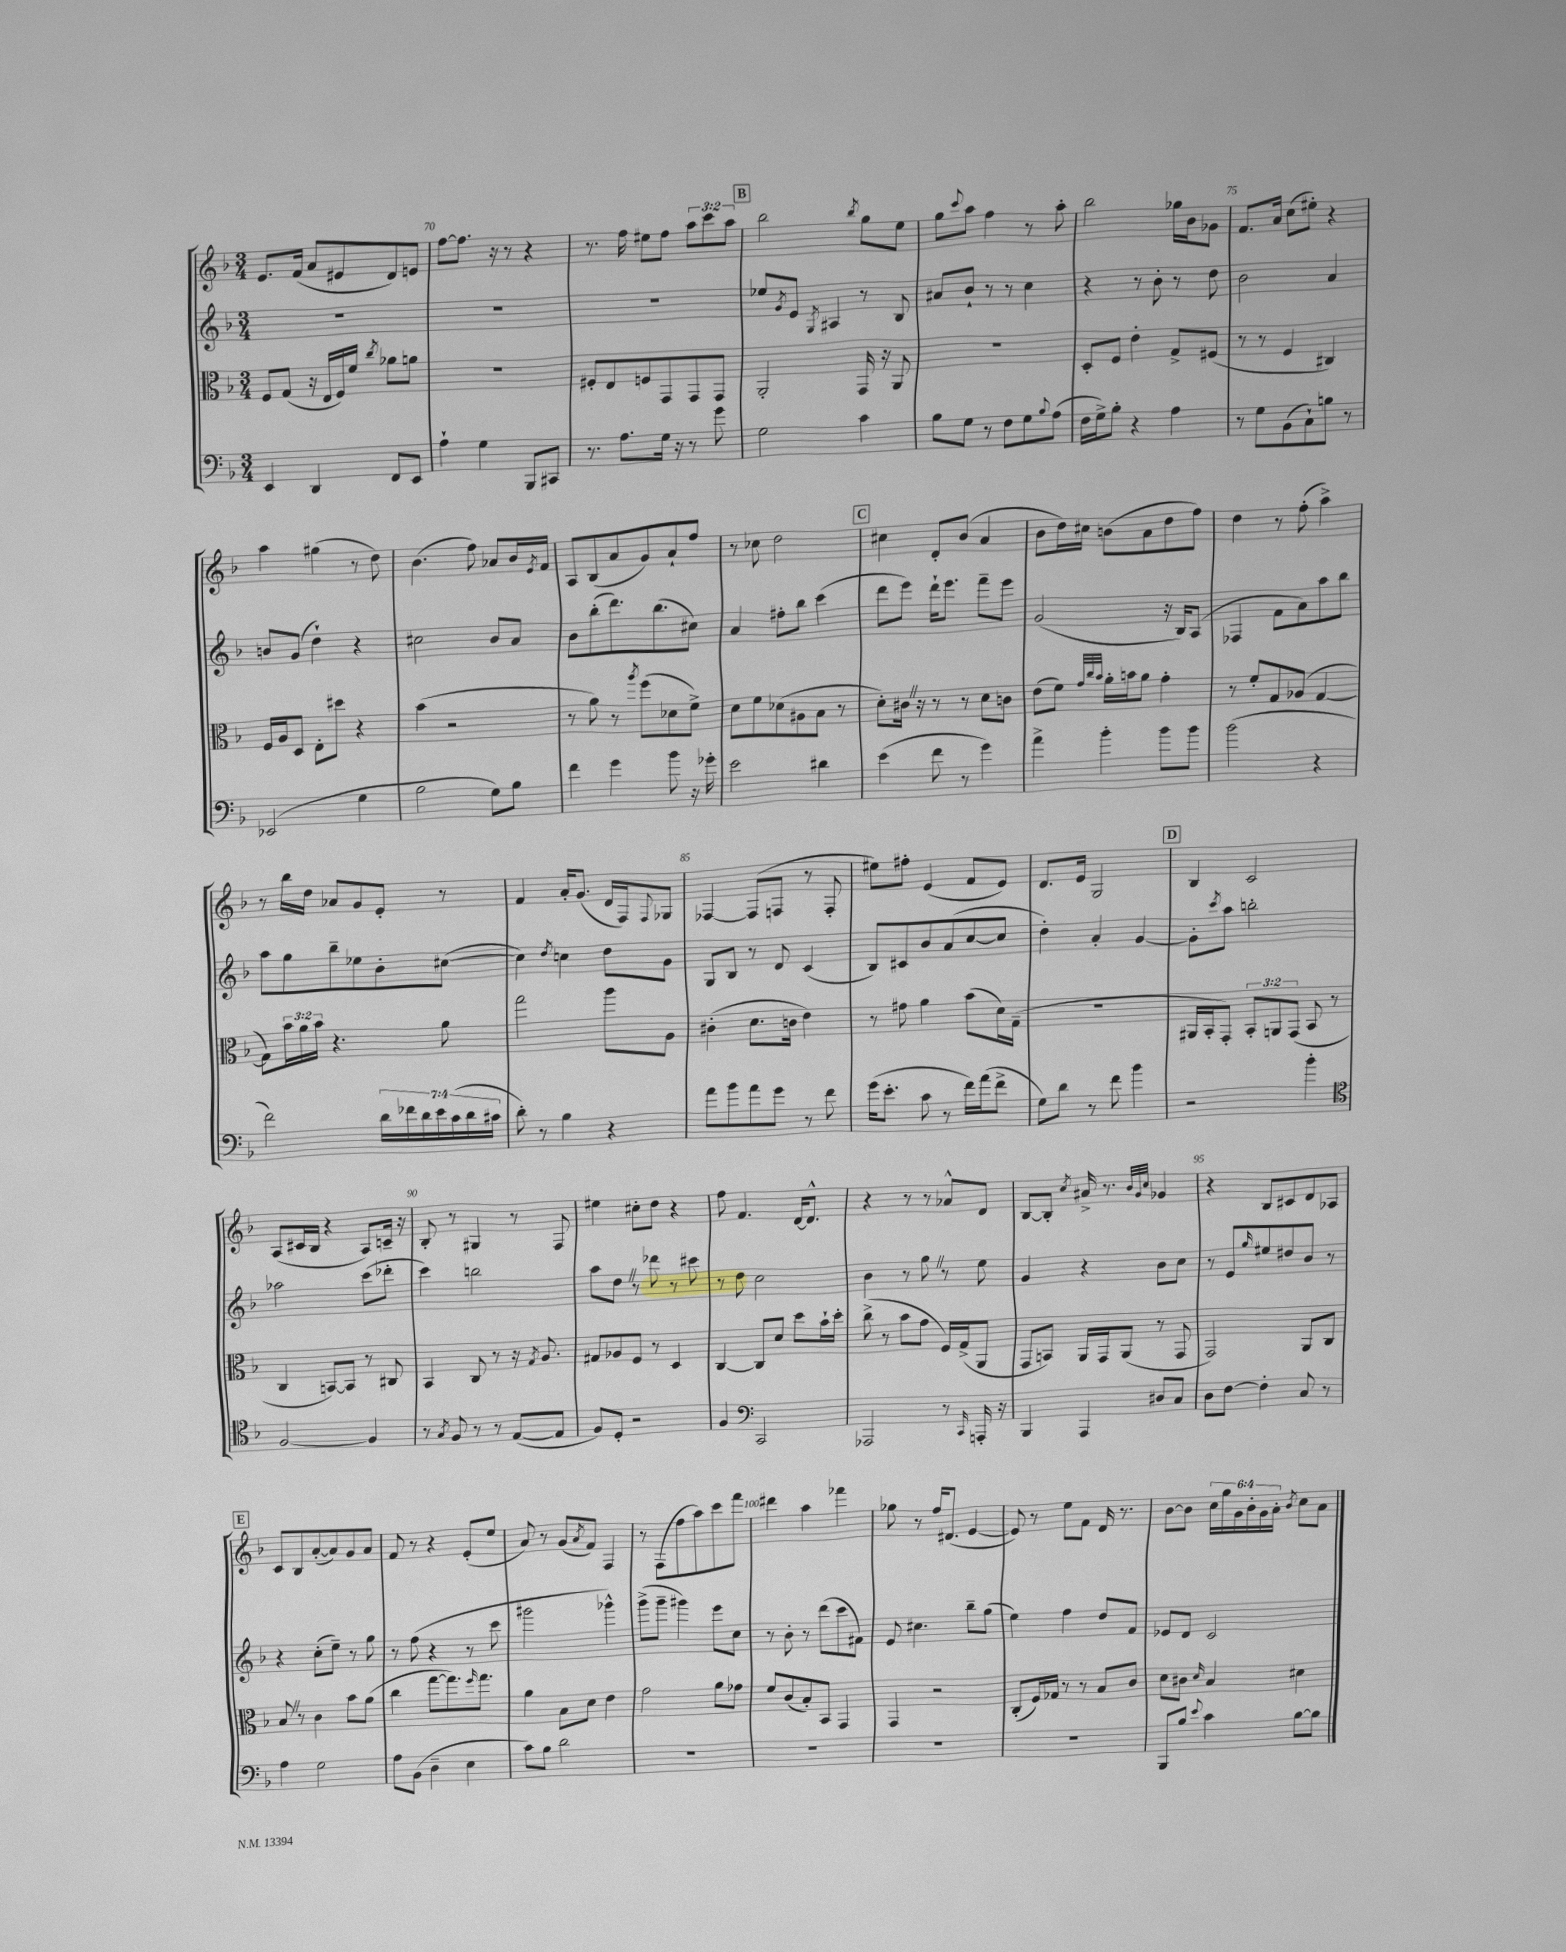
<<
\new StaffGroup <<
\new Staff = "s0" {
    \clef treble \key f \major \numericTimeSignature \time 3/4 \override Staff.TupletNumber.text = #tuplet-number::calc-fraction-text
    e'8. f'16( a'8 eis'8 d'8) e'8 |
    f''8~ f''8. r16 r8 r4 |
    r8. f''16 eis''8 f''8 \tuplet 3/2 { a''8 c'''8 a''8 } |
    \mark \markup { \box "B" } bes''2 \acciaccatura { bes''8 } g''8 e''8 |
    g''8 \appoggiatura { c'''8 } a''8 f''4 r8 a''8-. |
    bes''2 ges''16 bes'16 ges'8 |
    f'8. a'16 c''8( eis''8-.) r4 |
    a''4 gis''4( r8 d''8) |
    bes'4.( f''8) aes'8 bes'16 \acciaccatura { e'8 } f'16 |
    a8 bes8( a'8 g'8) a'8-! f''8 |
    r8 ces''8 d''2 |
    \mark \markup { \box "C" } cis''4 d'8-. bes'8( a'4 |
    bes'8 d''16) cis''16 b'8( a'8 d''8 f''8) |
    d''4 r8 f''8-.( a''4->) |
    r8 bes''16 d''16 aes'8 g'8 e'8-. r8 |
    f'4 a'16-. g'8.( d'16 f16) \appoggiatura { f8 } ges8 |
    fes4~ fes8( f8 r8 f8-. |
    eis''8) fis''8-. e'4( f'8 e'8) |
    d'8. e'16 g2 |
    \mark \markup { \box "D" } bes4 c'2 |
    a8( cis'16 bes16 r4 a8) c'16-- r16 |
    bes8-. r8 gis4 r8 f8 |
    eis''4 cis''8-. d''8 r4 |
    f''8 f'4. d'16~ d'8.-^ |
    r4 r8 r8 aes'8-^ d'8 |
    bes8~ bes8-. \acciaccatura { c''8 } ais'16-> r8. \grace { bes'32 g'32 c''32 } ges'4 |
    r4 bes8 cis'8 d'8 aes8 |
    \mark \markup { \box "E" } c'8 bes8 a'8~-.( a'8) g'8 a'8 |
    f'8 r8 r4 e'8-.( e''8 |
    a'8) r8 g'8( \acciaccatura { a'8 } f'8) f4 |
    r8 f8( f''8 a''8) c'''8 f'''8 |
    dis'''4 a''4 fes'''4 |
    ges''8 r8 f''16 dis'8.( e'4~ |
    e'8) r8 e''8 f'8 d'16 r8. |
    bes'8~ bes'8 \tuplet 6/4 { c''16 g''16 g'16 bes'16-. g'16 a'16-. } \acciaccatura { bes'8 } c''8 a'8 \bar "|." |
}
\new Staff = "s1" {
    \clef treble \key f \major \numericTimeSignature \time 3/4
    R2. |
    R2. |
    R2. |
    \mark \markup { \box "B" } ees''8 \acciaccatura { g'8 } e'8 \acciaccatura { g8 } ais4 r8 bes8 |
    ais'8 bes'8-! r8 r8 c''4 |
    r4 r8 bes'8-. r8 d''8 |
    bes'2 a'4 |
    b'8 g'8( d''4-!) r4 |
    cis''2 bes'8 a'8 |
    bes'8 bes''8-.( d'''8.) bes''8.( cis''8) |
    a'4 fis''8-. bes''8 c'''4( |
    \mark \markup { \box "C" } d'''8 e'''8) d'''16-! e'''8. f'''8-- e'''8 |
    g'2( r16 bes16) a8( |
    fes4 f'8 a'8) a''8 bes''8 |
    a''8 g''8 bes''8-- ees''8 bes'8-. cis''8~( |
    cis''4) \acciaccatura { d''8 } c''4 d''8 g'8 |
    g8 bes8 r8 d'8 c'4( |
    bes8) cis'8 bes'8 a'8( c''8~ c''8 |
    d''4-.) a'4-. g'4~ |
    \mark \markup { \box "D" } g'8-. \acciaccatura { c'''8 } a''8 b''2-. |
    aes''2 c'''8( des'''8-. |
    c'''4) b''2 |
    a''8 d''8 \once \override BreathingSign.text = \markup { \musicglyph "scripts.caesura.straight" } \breathe r8 des'''8 r8 cis'''8 |
    r8 d''8 c''2 |
    bes'4 r8 g''8 \once \override BreathingSign.text = \markup { \musicglyph "scripts.caesura.straight" } \breathe r8 e''8 |
    g'4 r4 bes'8 c''8 |
    r8 e'8 \grace { g''16 } eis''8 dis''8 bes'8 r8 |
    \mark \markup { \box "E" } r4 c''8-.( e''8--) r8 g''8 |
    r8 f''8( r4 r8 c'''8 |
    gis'''2 ges'''4-^) |
    g'''8->( g'''8-- gis'''4) e'''8 c''8 |
    r8 bes'8-. r8 d'''8( c'''8 fis'8) |
    e'8 cis''4. bes''8-- g''8( |
    e''4) f''4 d''8 f'8 |
    ees'8 d'8 c'2 \bar "|." |
}
\new Staff = "s2" {
    \clef alto \key f \major \numericTimeSignature \time 3/4 \override Staff.TupletNumber.text = #tuplet-number::calc-fraction-text
    f8 g8( r16 e16 f16) f'16 \acciaccatura { c''8 } aes'8 a'8 |
    R2. |
    fis8-. e8 f8 g,8 g,8 g,8 |
    \mark \markup { \box "B" } a,2-. g,16 r16 a,8 |
    R2. |
    d8-. f8 e'4-. g8-> fis8( |
    r8 r8 f4 cis4) |
    f16 a16 d8 e8-. dis''8 r4 |
    bes'4( r2 |
    r8 a'8) r8 \acciaccatura { a''8 } f''8( des'8 f'8->) |
    d'8 f'8 des'8( ais8 bes8 r8 |
    \mark \markup { \box "C" } d'8-.) cis'16 \once \override BreathingSign.text = \markup { \musicglyph "scripts.caesura.straight" } \breathe r16 r8 r8 d'8 c'8 |
    e'8( f'8) \grace { g'32 c''32 bes'32 } a'16-. b'16 a'8 g'4-. |
    r8 f'8-. g8 aes8( g4~ |
    g8) \tuplet 3/2 { bes'16 a'16 bes'16 } r4. a'8 |
    g''2 a''8 a8 |
    cis'4-.( d'8. c'16 e'4) |
    r8 gis'8 a'4 bes'8( d'16) g16--( |
    R2. |
    \mark \markup { \box "D" } ais,16 bes,16-. g,8-.) \tuplet 3/2 { bes,8-. a,8 g,8( } bes,8 r8 |
    c4 b,8~) b,8 r8 cis8 |
    bes,4 c8 r8 r16 \acciaccatura { g8 } a8. |
    gis8 aes8 f8 r8 d4 |
    c4~ c8 d'8 d''8 bes'16-! d''16-. |
    c''8->( r8 bes'8 g'8 f16) g16->( a,8 |
    g,8 b,8) a,16 g,16 a,8( r8 g,8 |
    g,2) a,8 c8 |
    \mark \markup { \box "E" } bes8 \once \override BreathingSign.text = \markup { \musicglyph "scripts.caesura.straight" } \breathe r8 c'4 bes'8 a'8( |
    c''4 g''8~ g''8.) \grace { f''16 } g''8. |
    a'4 bes8 d'8 e'4 |
    g'2 a'8 ges'8 |
    f'8 c'8( bes8-.) bes,8 g,4 |
    g,4 r2 |
    c8-.( f16) ges16 r8 r8 bes8 c'8 |
    d'8 cis'8 \grace { d'16 } bes4 dis'4 \bar "|." |
}
\new Staff = "s3" {
    \clef bass \key f \major \numericTimeSignature \time 3/4 \override Staff.TupletNumber.text = #tuplet-number::calc-fraction-text
    e,4 d,4 f,8 e,8 |
    a4-! g4 bes,,8 cis,8 |
    r8. a8. g16 r16 r8 g'8 |
    \mark \markup { \box "B" } g2 c'4 |
    bes8 g8 r8 f8 g8 \appoggiatura { bes8 } a8( |
    f16 g16->) bes8-. r4 a4 |
    r8 g8 bes,8( c8-!) b8 r8 |
    ees,2( g4 |
    bes2 g8) bes8 |
    f'4 g'4 bes'8 r16 ges'16-. |
    e'2 dis'4 |
    \mark \markup { \box "C" } e'4( f'8 r8 g'4) |
    a'4-> bes'4-. bes'8 bes'8 |
    bes'2( r4 |
    f'2) \tuplet 7/4 { d'16 fes'16 d'16 e'16 c'16( d'16 cis'16 } |
    d'8-.) r8 bes4 r4 |
    a'8 bes'8 a'8 g'8 r8 f'8 |
    g'16( e'8.-. c'8 r8 f'16) a'16( f'8-> |
    g8) d'8 r8 f'8 bes'4 |
    \mark \markup { \box "D" } r2 bes'4-. |
    \clef tenor f2~ f4 |
    r8 \acciaccatura { g8 } f8 r8 r8 e8~( e8 |
    f8) d8-. r2 |
    f4 \clef bass c,2 |
    aes,,2 r8 \grace { c,16 } a,,16-. r16 |
    bes,,4 a,,4 dis8 c8 |
    d8 f8~ f4-. c8 r8 |
    \mark \markup { \box "E" } a4 g2 |
    a8 bes,8( d4-- e4 |
    c'8) bes8 d'2 |
    R2. |
    R2. |
    R2. |
    R2. |
    bes,,8 bes8 \appoggiatura { e'8 } c'4 bes8~ bes8 \bar "|." |
}
>>
>>
\layout { \context { \Score currentBarNumber = #69 \override BarNumber.break-visibility = ##(#f #t #t) barNumberVisibility = #(every-nth-bar-number-visible 5) } }
